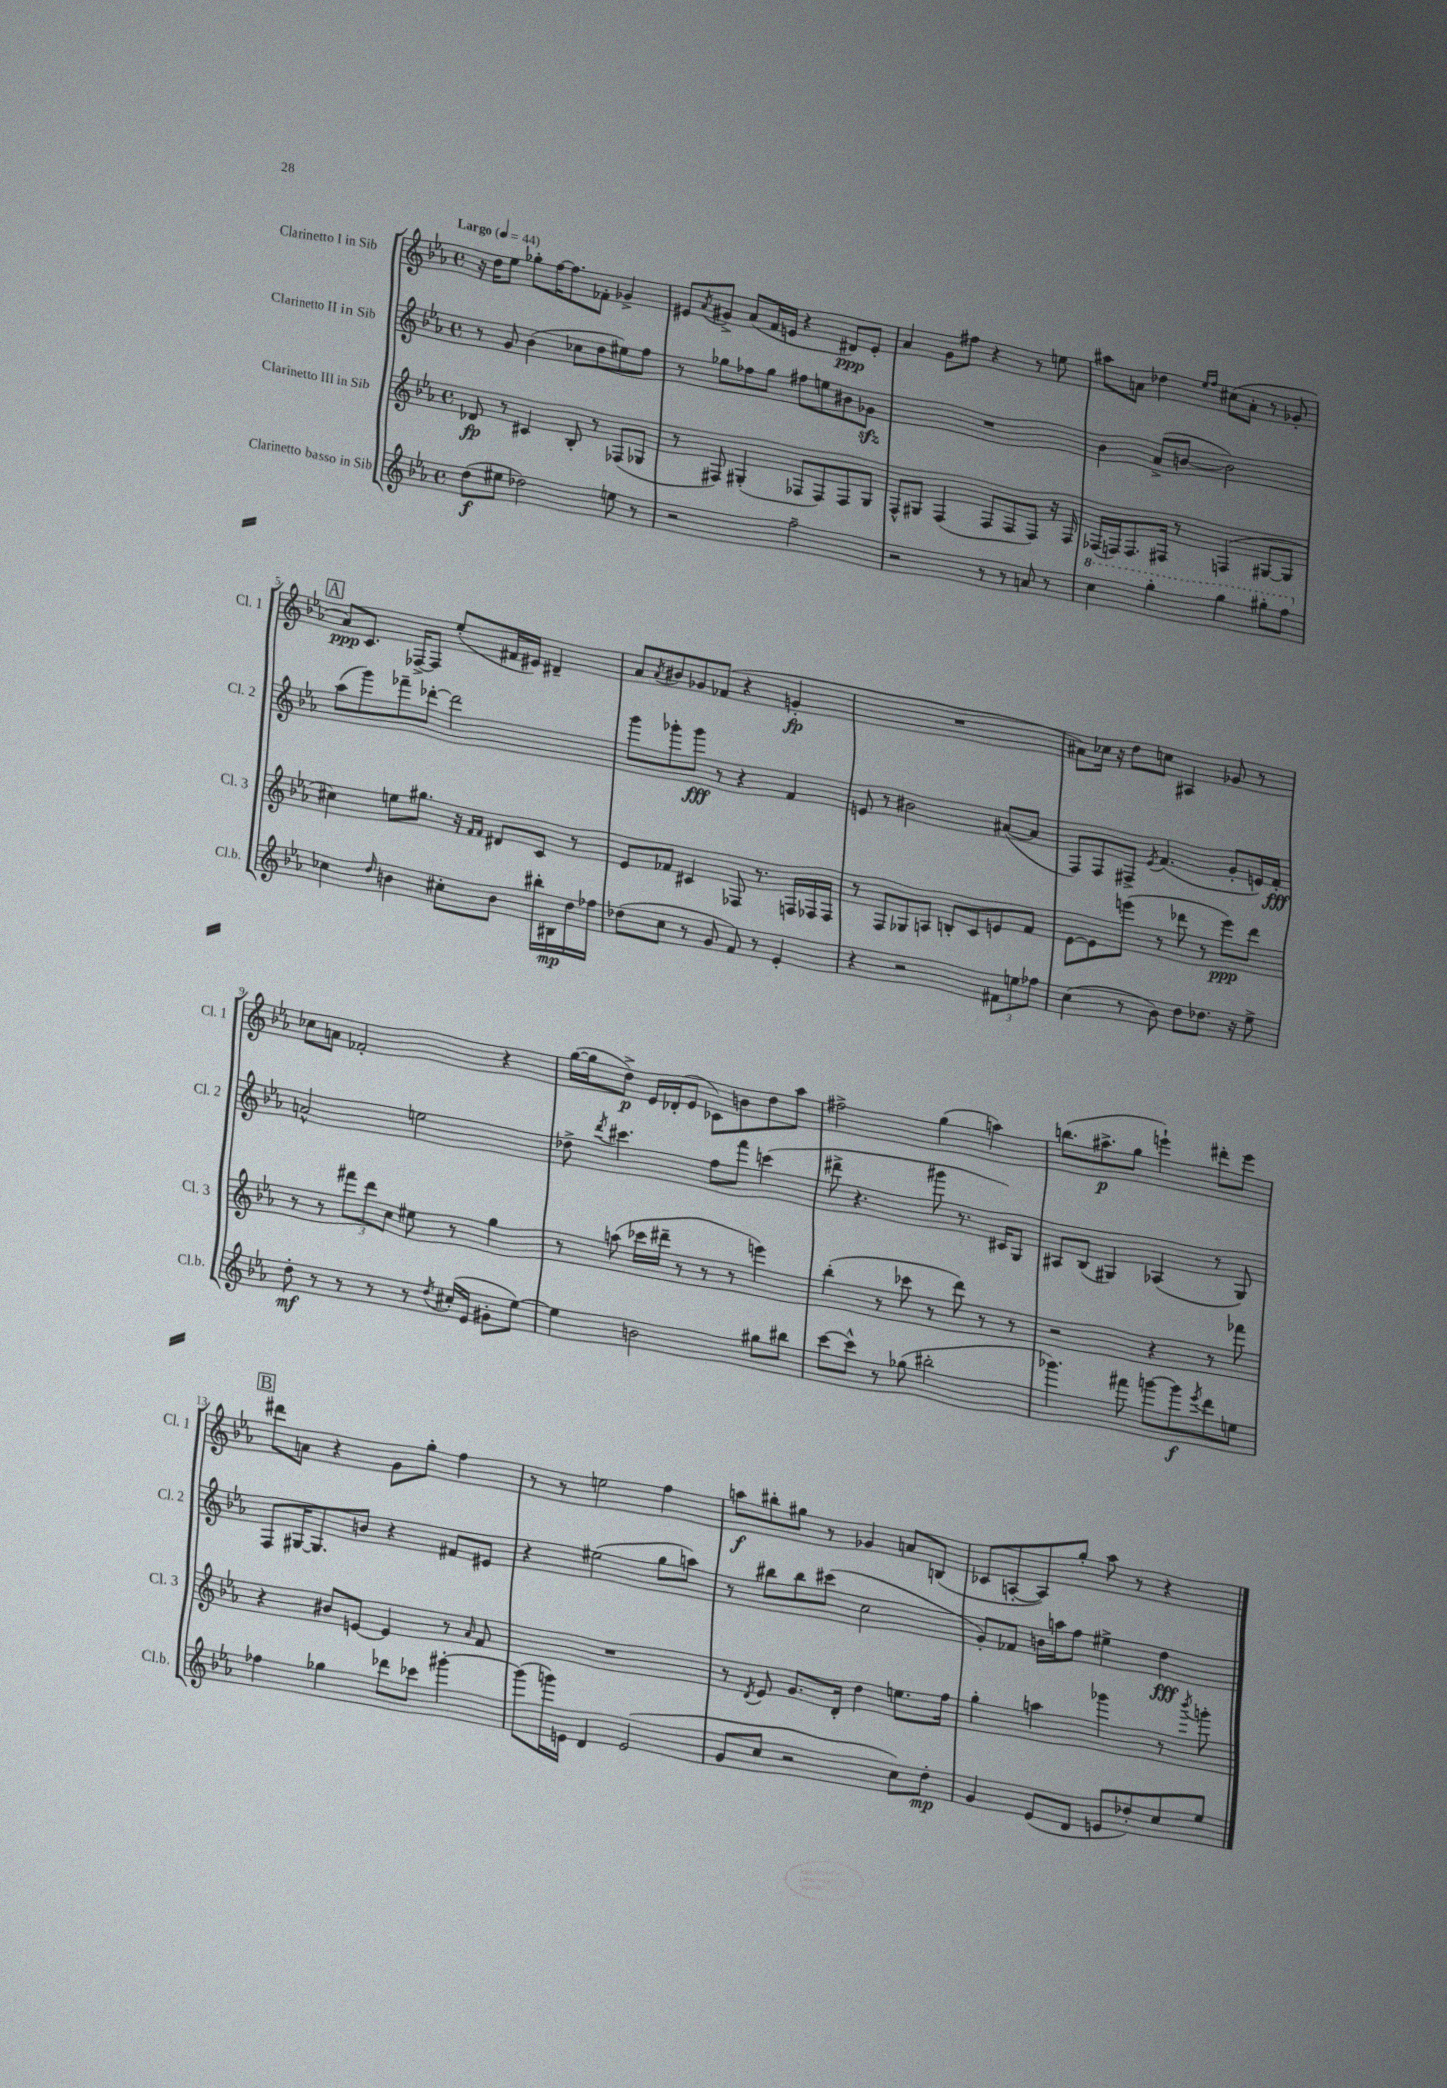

**kern	**kern	**kern	**kern
*staff4	*staff3	*staff2	*staff1
*clefG2	*clefG2	*clefG2	*clefG2
*k[b-e-a-]	*k[b-e-a-]	*k[b-e-a-]	*k[b-e-a-]
*M4/4	*M4/4	*M4/4	*M4/4
*met(c)	*met(c)	*met(c)	*met(c)
*MM44	*MM44	*MM44	*MM44
(8dd\L	8d-/	8r	16r
.	.	.	16dd\LK
8ee#\J	8r	8g/	8ee-\J
2dd-\)	4c#/	(4b-\	8gg-'\L
.	.	.	[16ff\K
.	.	.	8.ff\]
.	8B-'/	8cc-\L	.
.	8r	8dd\	8f-'\J
8ee\	(8F-/L	8ee#\)	4g-^/
8r	8G-/J	8ff\J	.
=	=	=	=
2r	8r	8r	8e#/L
.	.	.	8qa-/
.	8F#/)	8gg-\L	8g#^/J
.	(4G#'/	8ff-\	(8a-/L
.	.	8gg-\J	16f/L
.	.	.	16e/JJ
2ff~\	8F-/L	8ff#\L	4r
.	8F-/)	8ee\	.
.	8F-/	8b#\	8d#/L)
.	8G#/J	8g-\J	8e'/J
=	=	=	=
2r	8F^^/L	1r	4a-/
.	8G#/J	.	.
.	(4F/	.	8g\L
.	.	.	8ff#\J
8r	8F/L	.	4r
8r	8F/	.	.
8a/	8F/J)	.	8r
8r	16r	.	8ee\
.	16F/	.	.
=	=	=	=
4ccc\	(16F-/LL	4b-\	8aa#\L
.	16F/J)	.	.
.	8.F/	.	8a\J
4ggg'\	.	(8a-^/L	4dd-\
.	16F#/Jk	.	.
.	8r	[8b/J	.
.	.	.	16qqee-/LL
.	.	.	16qqff/JJ
4ggg\	(4F/	2b\])	(8cc#\L
.	.	.	8a'\J
8ggg#'\L	[8G#/L	.	8r
8fff\J	8G#/]J	.	8g-'/
=	=	=	=
4cc-\	4cc#\)	(8aa-\L	8a-/L)
.	.	8ggg\)	8.c/J
16qqdd/	.	.	.
4b\	8ee\L	8fff-~\	.
.	.	.	[16F-^/LK
.	8.gg#\J	[8ddd-'\J	8F-/]J
8cc#'\L	.	2ddd-\]	(8ee-'/L
.	16r	.	.
.	16qqf/LL	.	.
.	16qqf/JJ	.	.
8b\J	8d#/L	.	16f#/L
.	.	.	16e#/JJ)
16bb#'\LL	8c/J	.	4d#~/
16B#\	.	.	.
16dd\	8r	.	.
16ff-\JJ	.	.	.
=	=	=	=
(8dd-\L	8e-/L	8ggg\L	8a-/L
.	.	.	8qa-/
8cc\J	8f-/J	8ggg-'\	8b#/
8r	4c#/	8ggg-\J	8g-/
8g/	.	8r	(8f-/J
8f/)	8F-/	4r	4r
8r	8.r	.	.
4e-'/	.	4f/	4g'/
.	16F/LL	.	.
.	16F-/	.	.
.	16F-/JJ	.	.
=	=	=	=
4r	8r	8e/	1r
.	8F/L	8r	.
2r	8G-/	2b#\	.
.	8A/J	.	.
.	8B'/L	.	.
.	8c/	.	.
12f#\L	8e/	([8a#/L	.
12ee\	.	.	.
.	8f/J	8a#/]J	.
12ff-\J	.	.	.
=	=	=	=
(4cc\	[8e-\L	8F/L)	8a#\L)
.	8e-\]	8F/	16cc-\Jk
.	.	.	16r
8r	(8eee\J	8F#^/J	8dd\L
.	.	8qe-/	.
8b-\)	8r	(4.f/	8cc\J
8dd\L	8ddd-\	.	4A#/
8.dd-\J	8r	.	.
.	8eee\L)	8g'/L	8g-/
16r	.	.	.
8ee-^\	8ddd-\J	16e/L)	8r
.	.	16f'/JJ	.
=	=	=	=
8dd'\	8r	2a^^/	8cc-\L
8r	8r	.	8a\J
8r	12fff#\L	.	2f-'/
.	12ddd\	.	.
8r	.	.	.
.	12cc\J	.	.
8r	8ee#\	2ee\	.
8qdd/	.	.	.
(16cc#'/LL	8r	.	.
16e-/JJ	.	.	.
8g#'\L	4gg\	.	4r
[8ee-\J)	.	.	.
=	=	=	=
4ee-\]	8r	8dd-^\	([16gg\LL
.	.	.	16gg\]J
.	.	8qddd/	.
.	(8aa\	4.ccc#\	8dd^\J)
2b\	16ccc-\LL	.	16e-/LL
.	16ddd#~\JJ	.	(16d-'/J
.	8r	.	8e-/J
.	8r	8ff\L	8c-\L)
.	8r	8fff\J	8b\
8gg#\L	4eee\)	(4ccc\	8dd\
8bb#\J	.	.	8aa-\J
=	=	=	=
[8ccc\L	(4bb-'\	8ddd#^\	2ff#^\
8ccc^^\]J	.	4.r	.
8r	8r	.	.
(8gg-\	8ccc-\	.	.
2bb#'\	8r	8ggg#\	(4gg\
.	8ddd\)	8.r	.
.	8r	.	4aa\)
.	.	16c#/LK)	.
.	8r	8G/J	.
=	=	=	=
4.ggg-\)	2r	8A#/L	(8.bb\L
.	.	(8B-/J	.
.	.	.	8.aa#^\
.	.	4G#/)	.
8fff#\	.	.	8gg\J
[8ggg\L	4r	(4A-/	4eee`\)
8ggg\]	.	.	.
8qeee-/	.	.	.
8ddd\	8r	8r	8ddd#'\L
8ee\J	8fff-\	8G#/)	8eee\J
=	=	=	=
4ff-\	4r	8F/L	8ddd#\L
.	.	[16G#/K	8a\J
.	.	8.G#/]	.
4gg-\	8b#/L	.	4r
.	[8e/J	8b/J	.
8ddd-\L	4e/]	4r	8g\L
8ccc-\J	.	.	8gg'\J
[4ggg#'\	8r	8f#/L	4ff\
.	16qqa-/	.	.
.	8f/	8e#/J	.
=	=	=	=
(8ggg#\]L	1r	4r	8r
16ggg\L)	.	.	8r
16e\JJ	.	.	.
4d/	.	(2ee#\	2ee\
(2e/	.	.	.
.	.	8gg\L	4ff\
.	.	8aa\J)	.
=	=	=	=
8g/L	8r	8r	8aa\L
.	8qd/	.	.
8cc/J	8e-/	8bb#\L	8bb#'\
2r	8.g/L	8bb#\	8gg#\J
.	.	(8ccc#\J	8r
.	16d'/Jk	.	.
.	4dd\	2cc\	4g-/
8cc\L)	8.ee\L	.	8a/L
8dd'\J	.	.	(8B/J
.	16ff\Jk	.	.
=	=	=	=
4g/	4gg'\	8g'/L)	8c-/L
.	.	8f-/J	[8A'/
(8e-/L	4aa\	16b\LL	8A/])
.	.	16aa\J	.
8d/J	.	8ff\J	8gg'/J
8e/L	4ggg-\	4ee#^\	8aa-\
8dd-'/)	.	.	8r
8cc/	8r	4dd\	4r
.	8qbbb-/	.	.
8ee-/J	8ggg'\	.	.
==	==	==	==
*-	*-	*-	*-
